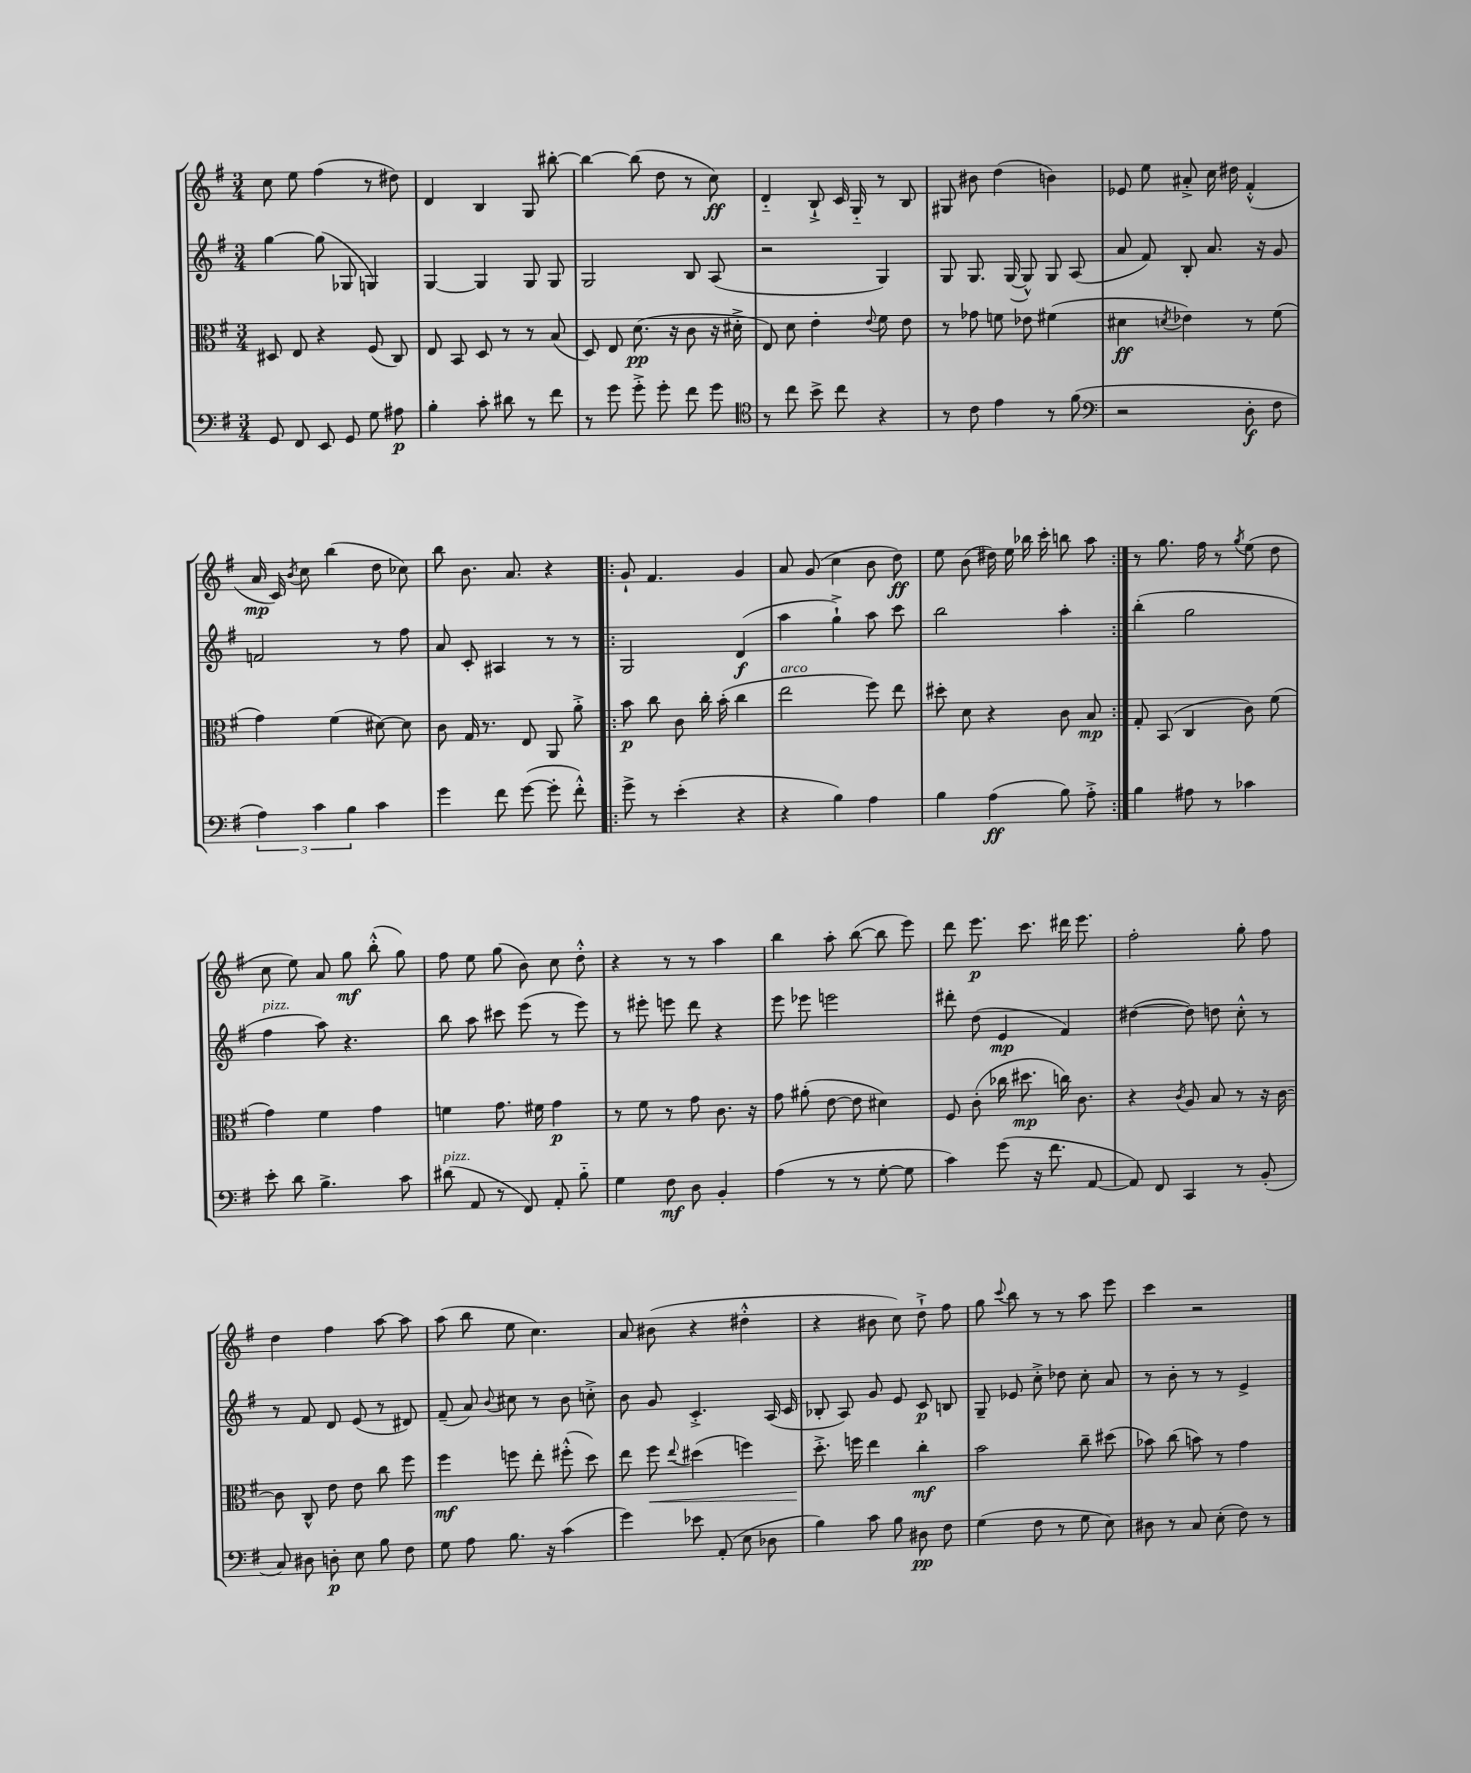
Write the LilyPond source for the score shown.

<<
\new StaffGroup <<
\new Staff = "s0" {
    \clef treble \key g \major \numericTimeSignature \time 3/4
    \autoBeamOff c''8 e''8 fis''4( r8 dis''8) |
    d'4 b4 g8 bis''8~-. |
    bis''4~ bis''8( d''8 r8 c''8\ff) |
    d'4-_ b8-!-> c'16 g16-_ r8 b8 |
    gis8 bis'8 d''4( b'4) |
    ees'8 e''8 ais'8-.-> c''16 dis''16 fis'4-.-^( |
    a'16\mp c'16) \acciaccatura { b'8 } c''8 b''4( d''8 ces''8) |
    b''8 b'8. a'8. r4 |
    \repeat volta 2 { g'8-! fis'4. g'4 |
    a'8 g'8( c''4 b'8 d''8\ff) |
    e''8 b'8( dis''16) e''16 bes''16 c'''16-. b''8 a''8 | }
    r8 g''8. fis''16 r8 \acciaccatura { g''8 } e''8( d''8 |
    c''8 e''8) a'8 g''8\mf b''8-.-^( g''8) |
    fis''8 e''8 g''8( b'8) c''8 d''8-.-^ |
    r4 r8 r8 a''4 |
    b''4 a''8-. b''8~( b''8 e'''8) |
    d'''8 e'''8.\p c'''8. dis'''16 e'''8. |
    fis''2-. g''8-. fis''8 |
    d''4 fis''4 a''8~ a''8 |
    a''8( b''8 e''8 c''4.) |
    a'8 bis'8( r4 dis''4-.-^ |
    r4 bis'8 c''8) d''8-!-> fis''8 |
    g''8 \appoggiatura { c'''8 } b''8 r8 r8 a''8 e'''8 |
    c'''4 r2 \bar "|." |
}
\new Staff = "s1" {
    \clef treble \key g \major \numericTimeSignature \time 3/4
    \autoBeamOff g''4~ g''8( ges8 g4) |
    g4~ g4 g8 g8 |
    g2 b8 a8( |
    r2 g4) |
    g8 g8. g16~( g8-^) g8 a8( |
    a'8 fis'8) b8-. a'8. r16 g'8 |
    f'2 r8 fis''8 |
    a'8 c'8-. ais4 r8 r8 |
    \repeat volta 2 { g2 d'4\f( |
    a''4 g''4-!->) a''8 c'''8 |
    b''2 a''4-. | }
    b''4-.( g''2 |
    fis''4^\markup { \italic "pizz." } a''8) r4. |
    b''8 a''8 cis'''8 e'''8( r8 e'''8) |
    r8 eis'''8-. e'''8 d'''8 r4 |
    e'''8 ees'''8 e'''2 |
    dis'''8-. d''8( e'4\mp fis'4) |
    dis''4~( dis''8) d''8 c''8-.-^ r8 |
    r8 fis'8 d'8 e'8( r8 dis'8) |
    fis'8--( a'8) \appoggiatura { b'8 } cis''8 r8 b'8 c''8-.-> |
    b'8 g'8 c'4.-.-> a16( c'16 |
    bes8-. a8) g'8 e'8 c'8\p b8 |
    g8-- ees'8 c''8-.-> des''8 c''8-. a'8 |
    r8 b'8-. r8 r8 e'4-> \bar "|." |
}
\new Staff = "s2" {
    \clef alto \key g \major \numericTimeSignature \time 3/4
    \autoBeamOff dis8 e8 r4 fis8( c8) |
    e8 b,8 d8 r8 r8 b8( |
    d8) e8 d'8.\pp( r16 c'8 r16 dis'16-.-> |
    e8) d'8 e'4-. \appoggiatura { e'8 } fis'8 e'8 |
    r8 ges'8 f'8 ees'8 fis'4( |
    dis'4\ff \acciaccatura { d'8 } ees'4) r8 fis'8( |
    g'4) fis'4( dis'8~) dis'8 |
    c'8 g16 r8. e8 a,8 a'8-.-> |
    \repeat volta 2 { b'8\p c''8 c'8 c''16-. b'16-.( c''4 |
    e''2^\markup { \italic "arco" } fis''8) e''8 |
    dis''8-. d'8 r4 c'8 b8\mp | }
    g8-. b,8( c4 c'8) fis'8( |
    g'4) fis'4 g'4 |
    f'4 g'8. fis'16 g'4\p |
    r8 fis'8 r8 g'8 c'8. r16 |
    g'8 ais'8-.( e'8~ e'8 dis'4) |
    fis8 c'8-.( ces''16 dis''8.\mp c''16) c'8. |
    r4 \acciaccatura { c'8 } a8 b8 r8 r16 c'16~ |
    c'8 c8-^ e'8 e'8 c''8 fis''8 |
    fis''4\mf f''8 e''8-. fis''8-.-^( d''8) |
    e''8 fis''8\< \appoggiatura { e''8 } dis''4( f''4) |
    d''8.-.->\! f''16 e''4 c''4-.\mf |
    b'2 c''8-- dis''8( |
    bes'8) c''8( b'8) r8 g'4 \bar "|." |
}
\new Staff = "s3" {
    \clef bass \key g \major \numericTimeSignature \time 3/4
    \autoBeamOff g,8 fis,8 e,8 g,8 g8 ais8\p |
    b4-. c'8-. dis'8 r8 fis'8 |
    r8 g'8 g'8-.-> g'8-. fis'8 g'8 |
    \clef tenor r8 c''8 b'8-> c''8 r4 |
    r8 c'8 e'4 r8 fis'8( |
    \clef bass r2 d8-.\f fis8 |
    \tuplet 3/2 { a4) c'4 b4 } c'4 |
    g'4 fis'8 g'8~( g'8-. fis'8-.-^) |
    \repeat volta 2 { g'8-> r8 e'4-.( r4 |
    r4 b4) a4 |
    b4 a4\ff( b8) a8-.-> | }
    b4 ais8 r8 ces'4 |
    e'8-. d'8 b4.-> c'8 |
    dis'8^\markup { \italic "pizz." }( a,8 r8 fis,8) a,8-. b8-_ |
    g4 fis8\mf d8 b,4-. |
    a4( r8 r8 g8~-. g8 |
    c'4) g'8( r16 fis'8. a,8~ |
    a,8) fis,8 c,4 r8 b,8-.( |
    c8) dis8 d8-.\p e8 b8 fis8 |
    g8 a8 b8. r16 c'4( |
    g'4) ees'8 a,8-.( e8 des8 |
    b4) c'8 b8 dis8\pp fis8 |
    g4( fis8 r8 g8 e8) |
    dis8 r8 c8 e8-.( fis8) r8 \bar "|." |
}
>>
>>
\layout { \context { \Score \remove "Bar_number_engraver" } }
